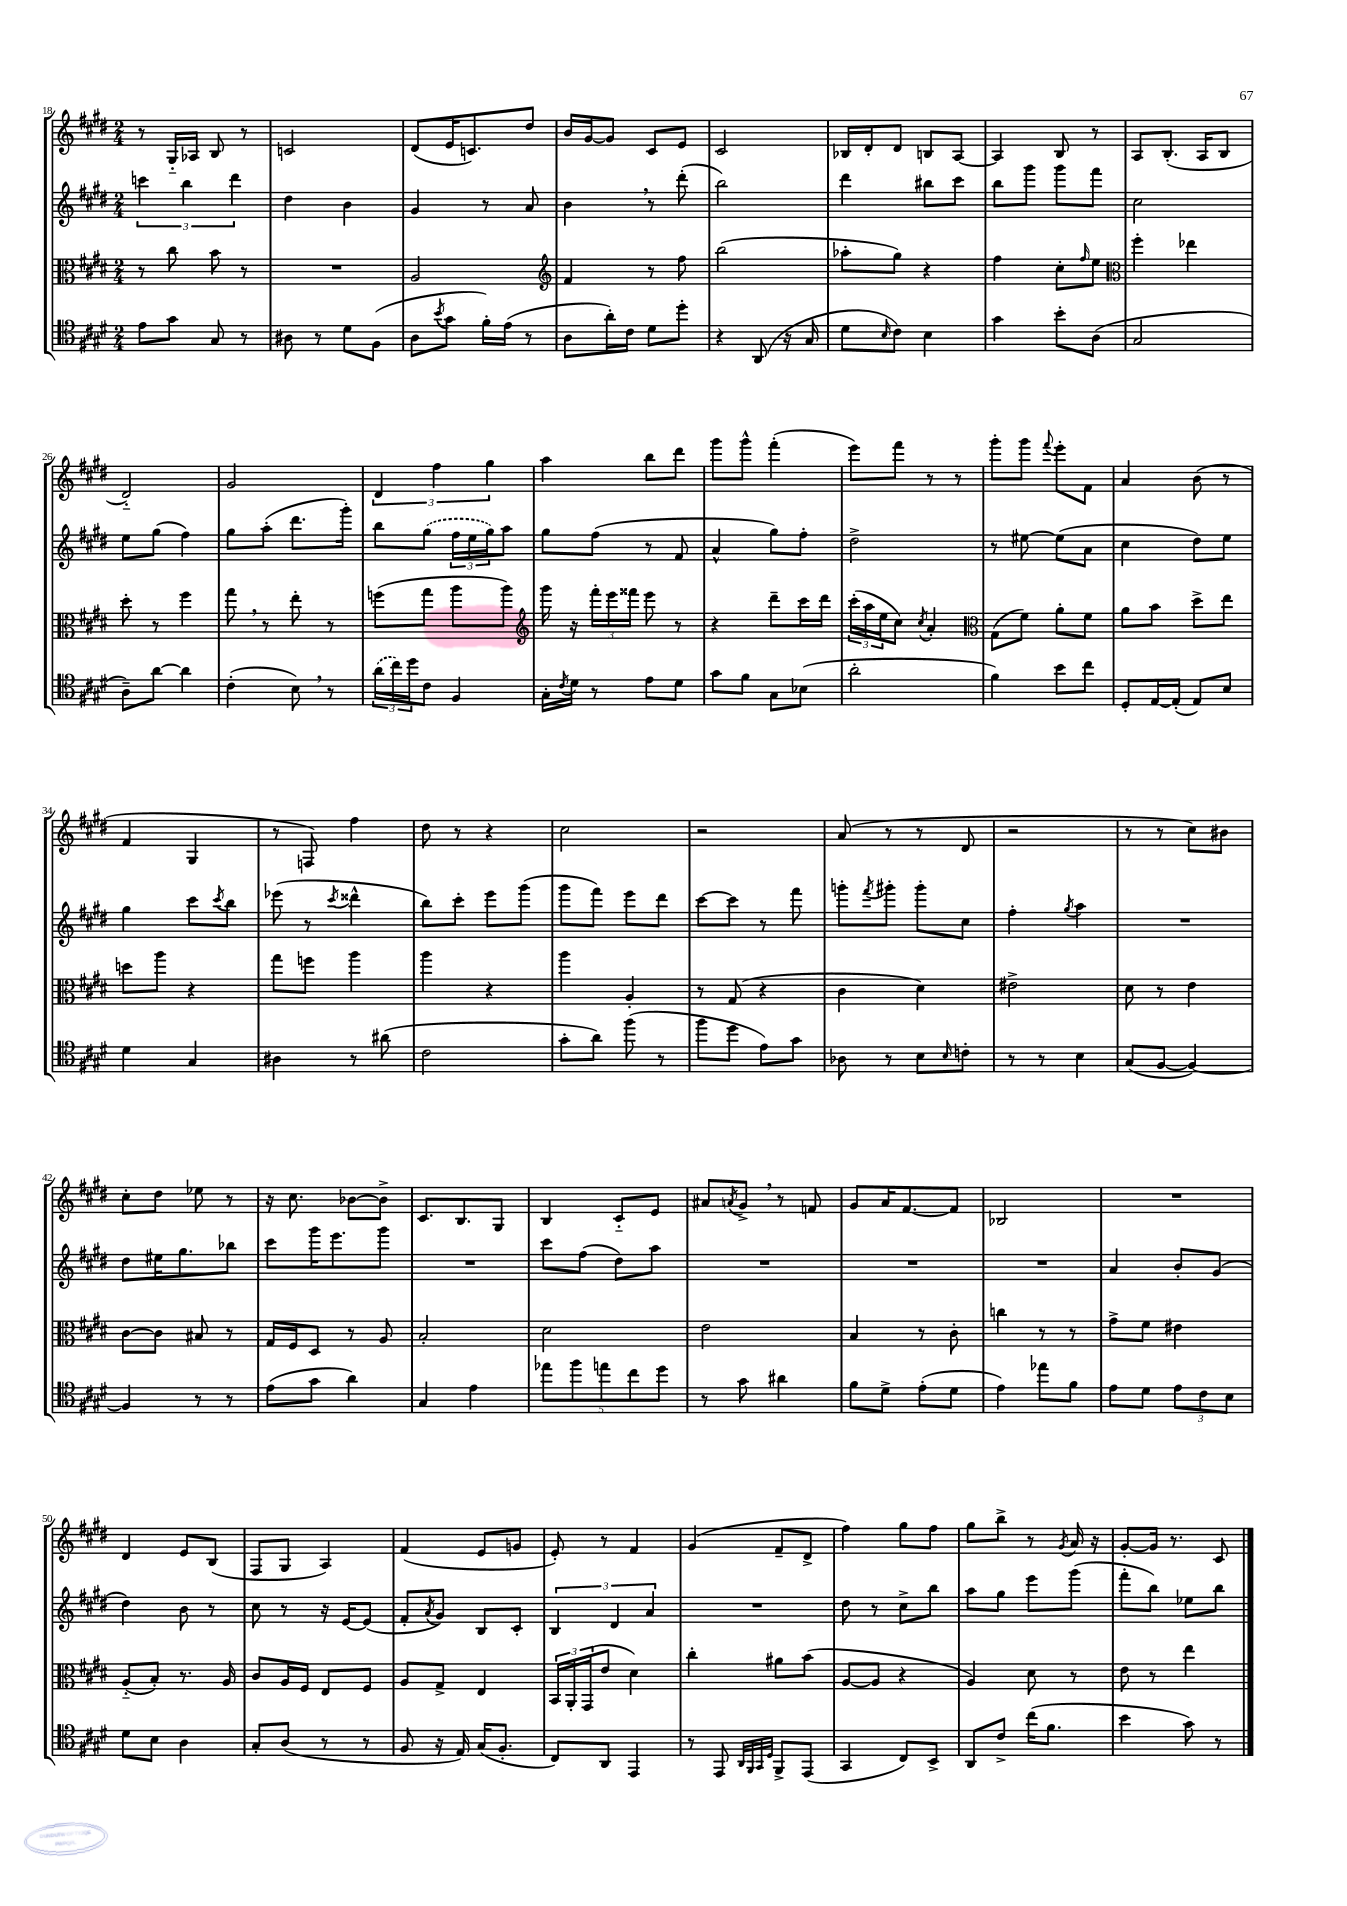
<<
\new StaffGroup <<
\new Staff = "s0" {
    \clef treble \key e \major \numericTimeSignature \time 2/4
    r8 gis16-_ aes16 b8 r8 |
    c'2 |
    dis'8( e'16 c'8.) dis''8 |
    b'16 gis'16~ gis'8 cis'8 e'8 |
    cis'2 |
    bes16 dis'16-. dis'8 b8 a8~ |
    a4 b8 r8 |
    a8 b8.-.( a16 b8 |
    dis'2-_) |
    gis'2 |
    \tuplet 3/2 { dis'4 fis''4 gis''4 } |
    a''4 b''8 dis'''8 |
    gis'''8 gis'''8-^ fis'''4-.( |
    e'''8) fis'''8 r8 r8 |
    gis'''8-. gis'''8 \appoggiatura { fis'''8 } e'''8-. fis'8 |
    a'4 b'8( r8 |
    fis'4 gis4 |
    r8 f8) fis''4 |
    dis''8 r8 r4 |
    cis''2 |
    r2 |
    a'8( r8 r8 dis'8 |
    r2 |
    r8 r8 cis''8) bis'8 |
    cis''8-. dis''8 ees''8 r8 |
    r16 cis''8. bes'8~ bes'8-> |
    cis'8. b8. gis8 |
    b4 cis'8-_ e'8 |
    ais'8 \acciaccatura { a'8 } gis'8-> \breathe r8 f'8 |
    gis'8 a'16 fis'8.~ fis'8 |
    bes2 |
    R2 |
    dis'4 e'8 b8( |
    fis8 gis8 a4) |
    fis'4( e'8 g'8 |
    e'8-.) r8 fis'4 |
    gis'4( fis'8-- dis'8-> |
    fis''4) gis''8 fis''8 |
    gis''8 b''8-> r8 \acciaccatura { gis'8 } a'16 r16 |
    gis'8~-. gis'16 r8. cis'8 \bar "|." |
}
\new Staff = "s1" {
    \clef treble \key e \major \numericTimeSignature \time 2/4
    \tuplet 3/2 { c'''4 b''4 dis'''4 } |
    dis''4 b'4 |
    gis'4 r8 a'8 |
    b'4 \breathe r8 dis'''8-.( |
    b''2) |
    dis'''4 bis''8 cis'''8 |
    b''8 gis'''8 gis'''8 fis'''8 |
    cis''2 |
    e''8 gis''8( fis''4) |
    gis''8 a''8-.( dis'''8. gis'''16-.) |
    b''8 \once \slurDashed gis''8( \tuplet 3/2 { fis''16 e''16 gis''16) } a''8 |
    gis''8 fis''8( r8 fis'8 |
    a'4-^ gis''8) fis''8-. |
    dis''2-> |
    r8 eis''8~ eis''8( a'8 |
    cis''4 dis''8) e''8 |
    gis''4 cis'''8 \acciaccatura { cis'''8 } b''8 |
    ees'''8( r8 \acciaccatura { cis'''8 } disis'''4-^ |
    b''8) cis'''8-. e'''8 gis'''8( |
    gis'''8 fis'''8) e'''8 dis'''8 |
    cis'''8~ cis'''8 r8 fis'''8 |
    g'''8-. \acciaccatura { fis'''8 } gis'''8-. gis'''8-. cis''8 |
    fis''4-. \acciaccatura { gis''8 } a''4 |
    R2 |
    dis''8 eis''16 gis''8. bes''8 |
    cis'''8 gis'''16 e'''8. gis'''8 |
    R2 |
    cis'''8 fis''8( dis''8) a''8 |
    R2 |
    R2 |
    R2 |
    a'4 b'8-. gis'8( |
    dis''4) b'8 r8 |
    cis''8 r8 r16 e'16~ e'8( |
    fis'8-. \acciaccatura { a'8 } gis'8) b8 cis'8-. |
    \tuplet 3/2 { b4 dis'4 a'4 } |
    R2 |
    dis''8 r8 cis''8-> b''8 |
    a''8 gis''8 e'''8 gis'''8( |
    fis'''8-. b''8) ees''8 b''8 \bar "|." |
}
\new Staff = "s2" {
    \clef alto \key e \major \numericTimeSignature \time 2/4
    r8 cis''8 b'8 r8 |
    R2 |
    a2 |
    \clef treble fis'4 r8 fis''8 |
    b''2( |
    aes''8-. gis''8) r4 |
    fis''4 cis''8-. \grace { fis''16 } e''8 |
    \clef alto fis''4-. ees''4 |
    dis''8-. r8 fis''4 |
    gis''8 \breathe r8 e''8-. r8 |
    f''8( gis''8 a''8 a''8) |
    \clef treble gis'''16 r16 \tuplet 3/2 { fis'''16-. e'''16 fisis'''16 } e'''8 r8 |
    r4 dis'''8-- cis'''16 dis'''16 |
    \tuplet 3/2 { cis'''16-.( a''16 e''16 } cis''8) \acciaccatura { cis''8 } a'4-. |
    \clef alto gis8( fis'8) a'8-. fis'8 |
    a'8 b'8 dis''8-> e''8 |
    d''8 a''8 r4 |
    gis''8 f''8 a''4 |
    a''4 r4 |
    a''4 a4-. |
    r8 gis8( r4 |
    cis'4 dis'4) |
    eis'2-> |
    dis'8 r8 e'4 |
    cis'8~ cis'8 bis8 r8 |
    gis16 fis16 dis8 r8 a8 |
    b2-. |
    dis'2 |
    e'2 |
    b4 r8 cis'8-. |
    c''4 r8 r8 |
    gis'8-> fis'8 eis'4 |
    a8-_( b8-.) r8. a16 |
    cis'8 a16 fis16 e8 fis8 |
    a8 gis8-> e4 |
    \tuplet 3/2 { b,16 a,16-. gis,16( } e'8 dis'4) |
    cis''4-. ais'8 b'8( |
    a8~ a8 r4 |
    a4) dis'8 r8 |
    e'8 r8 e''4 \bar "|." |
}
\new Staff = "s3" {
    \clef tenor \key e \major \numericTimeSignature \time 2/4
    e'8 gis'8 gis8 r8 |
    ais8 r8 dis'8 fis8( |
    a8 \acciaccatura { b'8 } gis'8 fis'16-.) e'16( r8 |
    a8 a'16-.) cis'16 dis'8 dis''8-. |
    r4 a,8( r16 gis16 |
    dis'8 \grace { b16 } cis'8) b4 |
    gis'4 b'8-. a8( |
    gis2 |
    a8--) a'8~ a'4 |
    cis'4-.( b8) \breathe r8 |
    \tuplet 3/2 { \once \slurDashed a'16( cis''16) dis''16 } cis'8 fis4 |
    gis16-. \acciaccatura { cis'8 } dis'16 r8 e'8 dis'8 |
    gis'8 fis'8 gis8 bes8( |
    a'2-. |
    fis'4) b'8 cis''8 |
    dis8-. e16~ e16-.( e8) b8 |
    dis'4 gis4 |
    ais4 r8 ais'8( |
    cis'2 |
    gis'8-. a'8) fis''8( r8 |
    fis''8 dis''8 e'8) gis'8 |
    aes8 r8 b8 \grace { b16 } c'8-. |
    r8 r8 b4 |
    gis8( fis8~ fis4~) |
    fis4 r8 r8 |
    e'8( gis'8 a'4) |
    gis4 e'4 |
    \tuplet 5/4 { ees''8 fis''8 e''8 cis''8 dis''8 } |
    r8 gis'8 ais'4 |
    fis'8 dis'8-> e'8-.( dis'8 |
    e'4) ees''8 fis'8 |
    e'8 dis'8 \tuplet 3/2 { e'8 cis'8 b8 } |
    dis'8 b8 a4 |
    gis8-. a8( r8 r8 |
    fis8 r16 e16) gis16( fis8.-. |
    cis8) a,8 e,4 |
    r8 e,8 \grace { a,32 fis,32 gis,32 dis32 } fis,8-> e,8( |
    gis,4 cis8) b,8-> |
    a,8 cis'8-> cis''16( fis'8. |
    b'4 gis'8) r8 \bar "|." |
}
>>
>>
\layout { \context { \Score currentBarNumber = #18 } }
